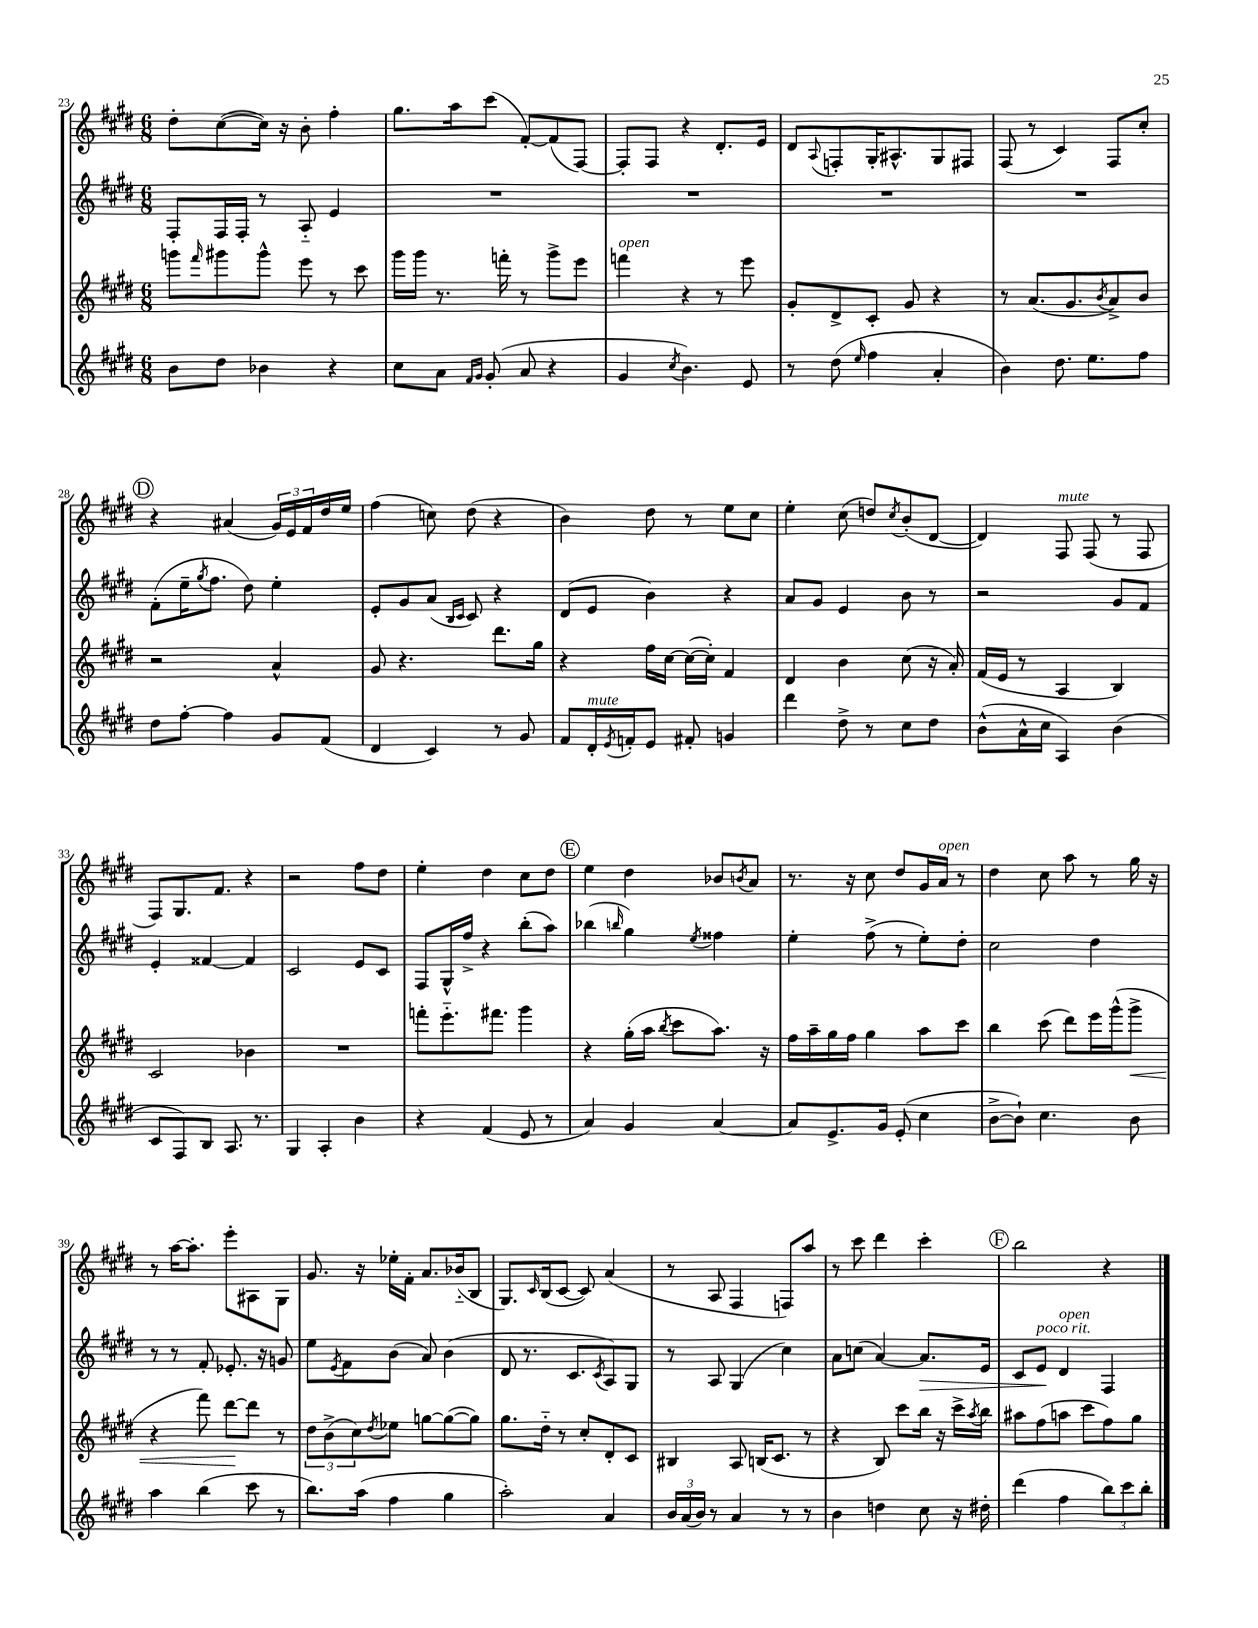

**kern	**kern	**kern	**kern
*staff4	*staff3	*staff2	*staff1
*clefG2	*clefG2	*clefG2	*clefG2
*k[f#c#g#d#]	*k[f#c#g#d#]	*k[f#c#g#d#]	*k[f#c#g#d#]
*M6/8	*M6/8	*M6/8	*M6/8
8b\L	8ggg\L	8F#'/L	8dd#'\L
.	16qqfff#/	.	.
8dd#\J	8ggg#\	16F#/L	([8cc#\
.	.	16F#'/JJ	.
4b-\	8ggg#^^\J	8r	16cc#\]Jk)
.	.	.	16r
.	8eee\	8A'~/	8b'\
4r	8r	4e/	4ff#'\
.	8ccc#\	.	.
=	=	=	=
8cc#\L	16ggg#\LL	2.r	8.gg#\L
.	16ggg#\JJ	.	.
8a\J	8.r	.	.
.	.	.	16aa\k
16qqf#/LL	.	.	.
16qqg#/JJ	.	.	.
(8g#'/	.	.	(8ccc#\J
.	16fff'\	.	.
8a/	8r	.	[8f#'/L)
4r	8ggg#^\L	.	(8f#/]
.	8eee\J	.	[8F#/J)
=	=	=	=
4g#/	4fff\	2.r	8F#'/]L
.	.	.	8F#/J
8qcc#/	.	.	.
4.b\)	4r	.	4r
.	8r	.	8.d#'/L
8e/	8eee\	.	.
.	.	.	16e/Jk
=	=	=	=
8r	8g#'/L	2.r	8d#/L
.	.	.	8qqA/
(8dd#\	8d#^/	.	8F'/
16qqee/	.	.	.
4ff#\	8c#'/J	.	16G#'/K
.	.	.	8.A#^^/
.	8g#/	.	.
4a'/	4r	.	8G#/
.	.	.	8F#/J
=	=	=	=
4b\)	8r	2.r	(8F#/
.	(8.a/L	.	8r
8.dd#\	.	.	4c#/)
.	8.g#/	.	.
8.ee\L	.	.	.
.	8qb/	.	.
.	8a^/)	.	8F#/L
8ff#\J	8b/J	.	8cc#'/J
=	=	=	=
8dd#\L	2r	(8f#'\L	4r
[8ff#'\J	.	16ee~\K	.
.	.	8qgg#/	.
.	.	8.ff#\J	.
4ff#\]	.	.	(4a#/
.	.	8dd#\)	.
8g#/L	4a^^/	4ee'\	24g#/LL)
.	.	.	24e/
.	.	.	24f#/
(8f#/J	.	.	16dd#/
.	.	.	16ee/JJ
=	=	=	=
4d#/	8g#/	8e'/L	(4ff#\
.	4.r	8g#/	.
4c#/)	.	(8a/J	8cc\)
.	.	16qqB/LL	.
.	.	16qqc#/JJ	.
.	.	8c#/)	(8dd#\
8r	8.ddd#\L	4r	4r
8g#/	.	.	.
.	16gg#\Jk	.	.
=	=	=	=
8f#/L	4r	(8d#/L	4b\)
16d#'/L	.	8e/J	.
8qe/	.	.	.
16f'/J	.	.	.
8e/J	16ff#\LL	4b\)	8dd#\
.	[16cc#\JJ	.	.
8f#'/	(16cc#\_LL	.	8r
.	16cc#'\]JJ)	.	.
4g/	4f#/	4r	8ee\L
.	.	.	8cc#\J
=	=	=	=
4ddd#\	4d#/	8a/L	4ee'\
.	.	8g#/J	.
8dd#^\	4b\	4e/	(8cc#\
8r	.	.	8dd/L)
.	.	.	8qcc#/
8cc#\L	(8cc#\	8b\	(8b'/
8dd#\J	16r	8r	[8d#/J
.	16a'/)	.	.
=	=	=	=
(8b^^\L	(16f#/LL	2r	4d#/])
.	16e/JJ	.	.
16a^^\L	8r	.	.
16cc#\JJ	.	.	.
4A/)	4A/	.	8F#/
.	.	.	(8F#/
(4b\	4B/)	8g#/L	8r
.	.	8f#/J	8F#/
=	=	=	=
8c#/L	2c#/	4e'/	8F#/L)
8F#/)	.	.	8.G#/
8B/J	.	[4f##/	.
.	.	.	8.f#/J
8.A/	.	.	.
.	4b-\	4f##/]	4r
8.r	.	.	.
=	=	=	=
4G#/	2.r	2c#/	2r
4A'/	.	.	.
4b\	.	8e/L	8ff#\L
.	.	8c#/J	8dd#\J
=	=	=	=
4r	8fff'\L	8F#/L	4ee'\
.	8.eee'~\	16G#^^/L	.
.	.	16ff#^/JJ	.
(4f#/	.	4r	4dd#\
.	8.fff#\J	.	.
8e/	4ggg#\	(8bb'\L	8cc#\L
8r	.	8aa\J)	8dd#\J
=	=	=	=
4a/)	4r	(4bb-\	4ee\
.	.	16qqbb/	.
4g#/	(16gg#'\LL	4gg#\)	4dd#\
.	16aa\JJ	.	.
.	8qbb/	.	.
.	8ccc#\L	.	.
.	.	8qee/	.
[4a/	8.aa\J)	4ff##\	8b-/L
.	.	.	8qb/
.	.	.	8a/J
.	16r	.	.
=	=	=	=
8a/]L	16ff#\LL	4ee'\	8.r
.	16aa~\	.	.
8.e^/	16gg#\	.	.
.	16ff#\JJ	.	16r
.	4gg#\	(8ff#^\	8cc#\
16g#/Jk	.	.	.
(8e'/	.	8r	8dd#/L
4cc#\	8aa\L	8ee'\L)	16g#/L
.	.	.	16a/JJ
.	8ccc#\J	8dd#'\J	8r
=	=	=	=
[8b^\L	4bb\	2cc#\	4dd#\
8b`\]J)	.	.	.
4.cc#\	(8ccc#\	.	8cc#\
.	8ddd#\L)	.	8aa\
.	16eee\L	4dd#\	8r
.	(16ggg#^^\J	.	.
8b\	8ggg#^\J	.	16gg#\
.	.	.	16r
=	=	=	=
4aa\	4r	8r	8r
.	.	8r	[16aa\LK
.	.	.	8.aa'\]J
(4bb\	8fff#\)	8f#'/	.
.	[8ddd#\L	8.e-'/	8eee'\L
8ccc#\	8ddd#\]J	.	8A#\
.	.	16r	.
8r	8r	8g/	8G#\J
=	=	=	=
8.bb\L)	12dd#\L	8ee\L	8.g#/
.	(12b^\	.	.
.	.	8qe/	.
.	.	8f#\	.
.	12cc#\)	.	.
(16aa\Jk	.	.	16r
.	8qdd#/	.	.
4ff#\	8ee-\J	(8b\J	16ee-'\LL
.	.	.	16f#'\JJ
.	[8gg\L	8a/)	8.a/L
4gg#\	(8gg\_	(4b\	.
.	.	.	(16b-'~/k
.	8gg\]J)	.	8B/J
=	=	=	=
2aa'\)	8.gg#\L	8d#/	8.G#/L)
.	.	8.r	.
.	.	.	16qqc#/
.	16dd#'~\Jk	.	(16B/k
.	8r	.	[8c#/J
.	.	8.c#/L	.
.	8cc#'/L	.	8c#/])
.	.	8qc#/	.
4a/	8d#'/	8A/)	(4a/
.	8c#/J	8G#/J	.
=	=	=	=
24b/LL	4B#/	8r	8r
(24a/	.	.	.
24b/JJ)	.	.	.
8r	.	8A/	8A/
4a/	8A/	(4G#/	4F#/
.	(16B/LK	.	.
.	8.c#/J	.	.
8r	.	4cc#\)	8F/L)
8r	8r	.	8aa/J
=	=	=	=
4b\	4r	8a\L	8r
.	.	(8cc\J	8ccc#\
4dd\	8B/)	[4a/)	4ddd#\
.	8ccc#\L	.	.
8cc#\	16bb\Jk	8.a/]L	4ccc#'\
.	16r	.	.
16r	16ccc#^\LL	.	.
.	8qaa/	.	.
16dd#'\	16bb\JJ	16e/Jk	.
=	=	=	=
(4ddd#\	8aa#\L	8c#/L	2bb\
.	(8ff#\	8e/J	.
4ff#\	8aa\J	4d#/	.
.	8ccc#\L	.	.
12bb\L)	8ff#\)	4F#/	4r
12ccc#\	.	.	.
.	8gg#\J	.	.
12bb'\J	.	.	.
==	==	==	==
*-	*-	*-	*-
